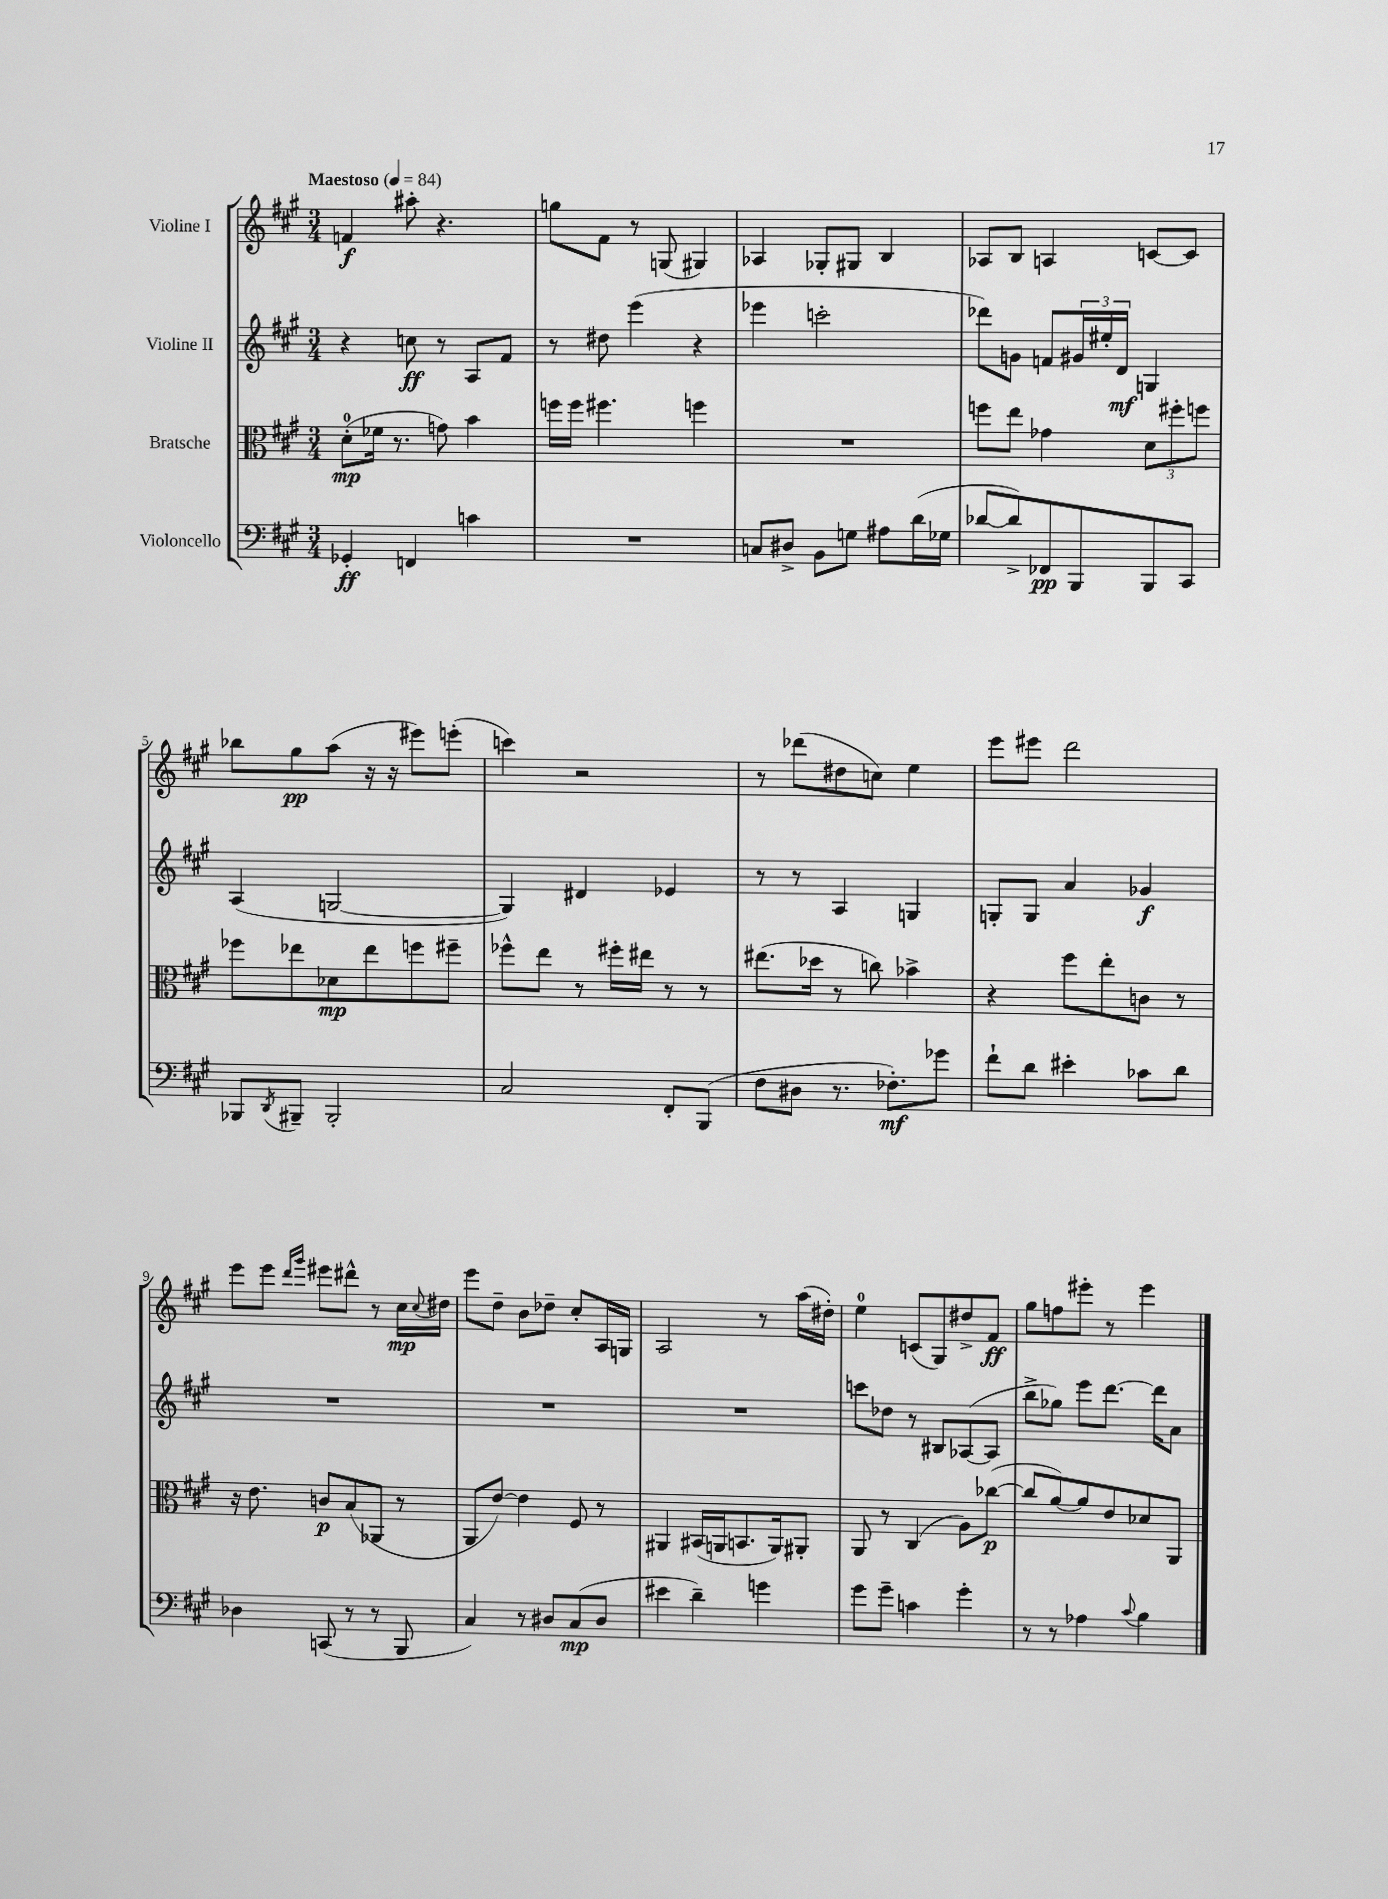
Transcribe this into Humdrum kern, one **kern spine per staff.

**kern	**kern	**kern	**kern
*staff4	*staff3	*staff2	*staff1
*clefF4	*clefC3	*clefG2	*clefG2
*k[f#c#g#]	*k[f#c#g#]	*k[f#c#g#]	*k[f#c#g#]
*M3/4	*M3/4	*M3/4	*M3/4
*MM84	*MM84	*MM84	*MM84
4GG-'	(8d'	4r	4f
.	16f-	.	.
.	8.r	.	.
4FF	.	8cc	8aa#'
.	8g)	8r	4.r
4c	4b	8A	.
.	.	8f#	.
=	=	=	=
2.r	16ff	8r	8gg
.	16ff	.	.
.	4.ff#	8dd#	8f#
.	.	(4eee	8r
.	.	.	(8G
.	4ff	4r	4G#)
=	=	=	=
8C	2.r	4eee-	4A-
8D#^	.	.	.
8BB	.	2ccc'	8G-'
8G	.	.	8G#
8A#	.	.	4B
(16d	.	.	.
16G-	.	.	.
=	=	=	=
[8d-	8ff	8ddd-)	8A-
8d-^])	8ee	8g	8B
8FF-	4g-	8f	4A
8BBB	.	24g#	.
.	.	24ee#'	.
.	.	24d	.
8BBB	12d	4G	[8c
.	12ff#'	.	.
8CC#	.	.	8c]
.	12ff	.	.
=	=	=	=
8BBB-	8ff-	(4A	8bb-
8qDD	.	.	.
8BBB#~	8ee-	.	8gg#
2BBB#'	8d-	[2G	(8aa
.	8ee-	.	16r
.	.	.	16r
.	8ff	.	8eee#)
.	8ff#~	.	(8eee'
=	=	=	=
2C#	8ff-^^	4G])	4ccc)
.	8ee	.	.
.	8r	4d#	2r
.	16ff#'	.	.
.	16ee#	.	.
8FF#'	8r	4e-	.
(8BBB	8r	.	.
=	=	=	=
8F#	(8.ee#	8r	8r
8D#	.	8r	(8ddd-
.	16dd-	.	.
8.r	8r	4A	8dd#
.	8cc)	.	8cc)
8.F-')	.	.	.
.	4b-^	4G	4ee
8g-	.	.	.
=	=	=	=
8f#`	4r	8G'	8eee
8d	.	8G	8eee#
4e#'	8ff#	4a	2ddd
.	8ee'	.	.
8c-	8c	4g-	.
8d	8r	.	.
=	=	=	=
4D-	16r	2.r	8eee
.	8.e	.	.
.	.	.	8eee
.	.	.	16qqddd
.	.	.	16qqggg#
(8CC	8c	.	8eee#
8r	(8B	.	8ddd#^^
8r	8AA-	.	8r
8BBB	8r	.	16cc#
.	.	.	8qqcc#
.	.	.	16dd#
=	=	=	=
4C#)	8AA	2.r	8eee
.	[8e)	.	8dd~
8r	4e]	.	8b
8D#	.	.	8dd-~
(8C#	8F#	.	8cc#'
8D#	8r	.	16A
.	.	.	16G
=	=	=	=
4e#	4AA#	2.r	2A
4d~)	(16BB#	.	.
.	16AA	.	.
.	8.BB	.	.
4g	.	.	8r
.	16AA)	.	.
.	8AA#'	.	(16aa
.	.	.	16dd#')
=	=	=	=
8g#	8AA	8ccc	4ee
8g#~	8r	8dd-	.
4c	(4C#	8r	(8c
.	.	8B#	8G#)
4g#'	8A)	([8A-	8dd#^
.	([8cc-	8A-]	8f#
=	=	=	=
8r	8cc-]	8bb^	8gg#
8r	[8a)	8gg-)	8ff
4A-	8a]	8eee	8eee#'
.	8e	[8.ddd	8r
8qqc#	.	.	.
4B	8d-	.	4eee#
.	.	16ddd]	.
.	8AA	8a	.
==	==	==	==
*-	*-	*-	*-
